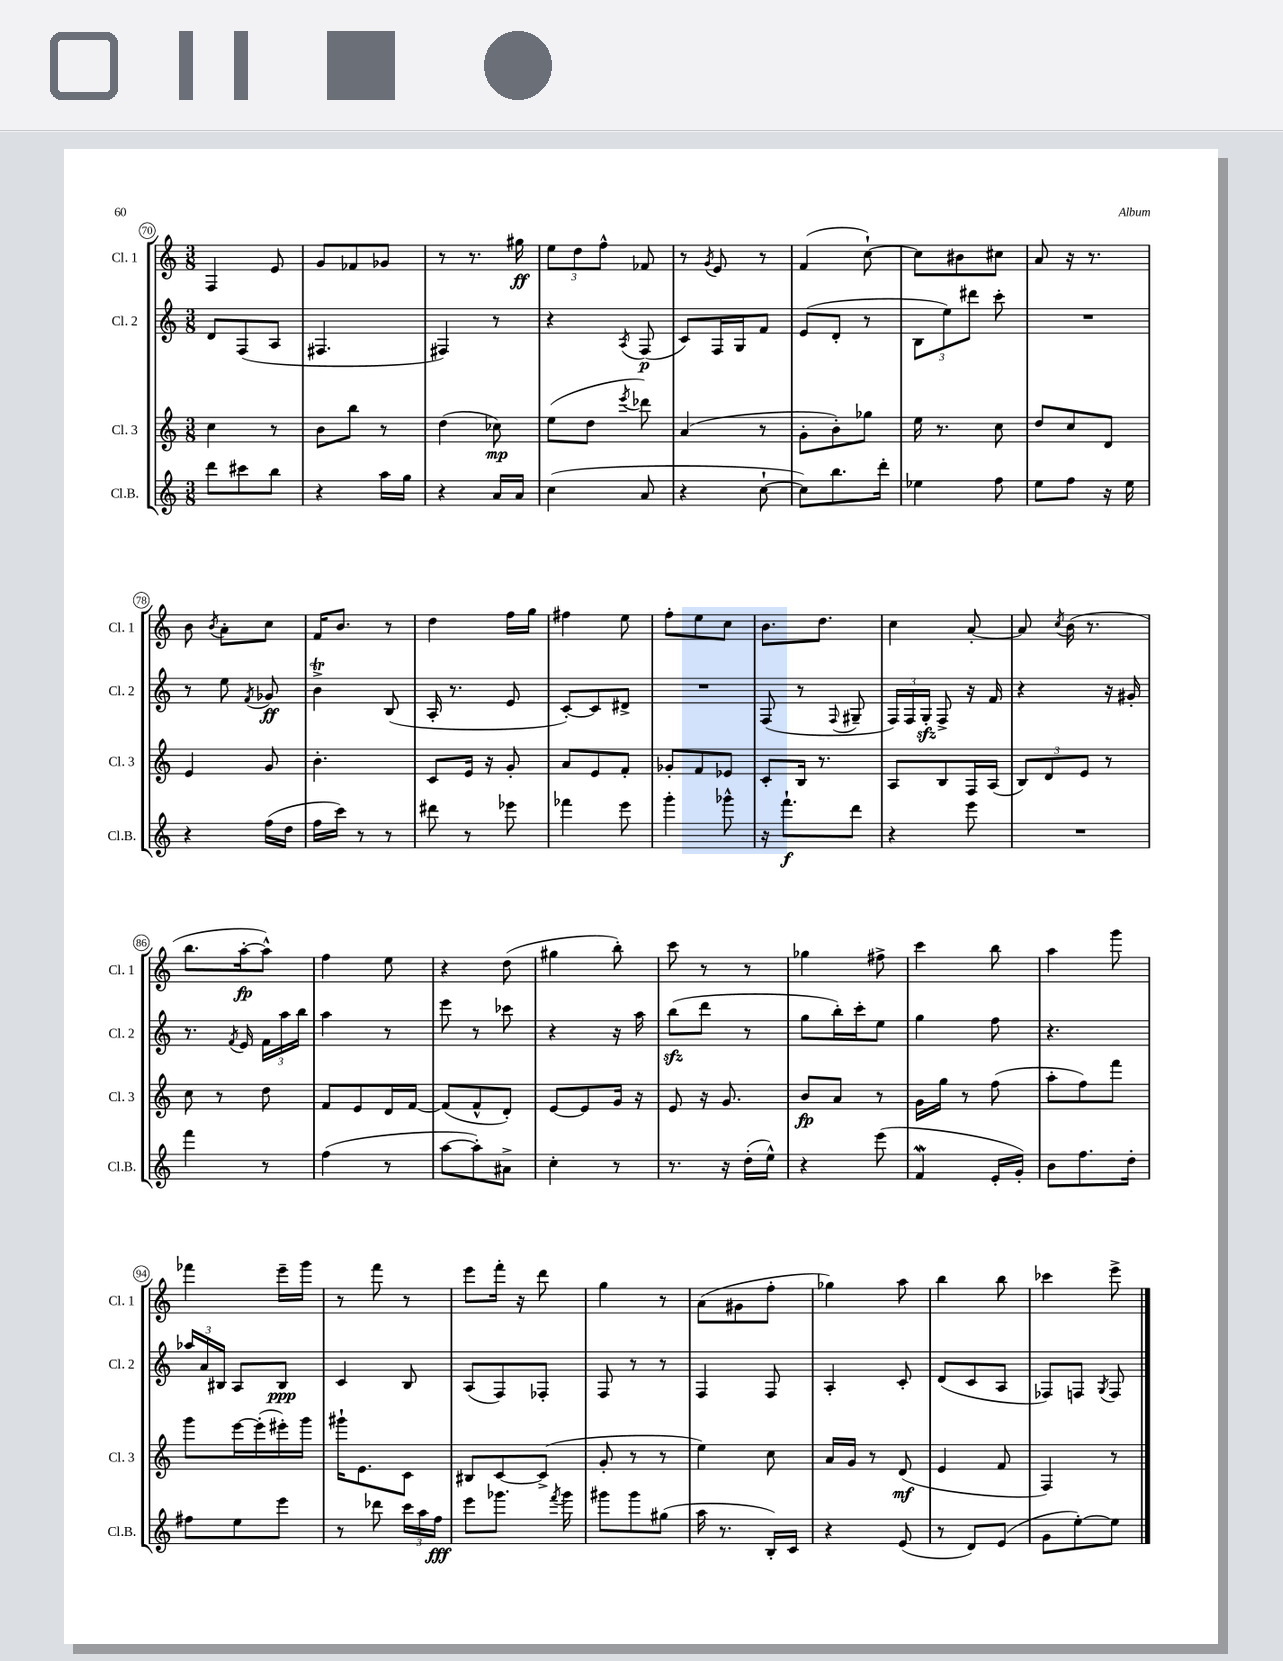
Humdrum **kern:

**kern	**kern	**kern	**kern
*staff4	*staff3	*staff2	*staff1
*clefG2	*clefG2	*clefG2	*clefG2
*k[]	*k[]	*k[]	*k[]
*M3/8	*M3/8	*M3/8	*M3/8
8ddd\L	4cc\	8d/L	4F/
8ccc#\	.	(8F/	.
8bb\J	8r	8A/J	8e/
=	=	=	=
4r	8b\L	4.F#/	8g/L
.	8bb\J	.	8f-/
16aa\LL	8r	.	8g-/J
16gg\JJ	.	.	.
=	=	=	=
4r	(4dd\	4F#/)	8r
.	.	.	8.r
16a/LL	8cc-\)	8r	.
16a/JJ	.	.	16gg#\
=	=	=	=
(4cc\	(8ee\L	4r	12ee\L
.	.	.	12dd\
.	8dd\J	.	.
.	.	.	12ff^^\J
.	8qeee/	8qA/	.
8a/	8ddd-\)	(8F/	8f-/
=	=	=	=
4r	(4a/	8c/L)	8r
.	.	.	8qg/
.	.	16F/L	8e/
.	.	16G/J	.
[8cc`\	8r	8f/J	8r
=	=	=	=
8cc\]L)	8g'\L	(8e/L	(4f/
8.bb\	8b'\)	8d'/J	.
.	8gg-\J	8r	[8cc`\)
16ddd'\Jk	.	.	.
=	=	=	=
4ee-\	16ee\	12B\L	8cc\]L
.	8.r	.	.
.	.	12ee\)	.
.	.	.	8b#\
.	.	12ddd#\J	.
8ff\	8cc\	8ccc'\	8cc#\J
=	=	=	=
8ee\L	8dd/L	4.r	8a/
8ff\J	8cc/	.	16r
.	.	.	8.r
16r	8d/J	.	.
16ee\	.	.	.
=	=	=	=
4r	4e/	8r	8b\
.	.	.	8qb/
.	.	8ee\	8a'\L
.	.	8qf/	.
(16ff\LL	8g/	8g-/	8cc\J
16dd\JJ	.	.	.
=	=	=	=
16ff\LL	4.b'\	4b^\	16f/LK
16ccc\JJ)	.	.	8.b/J
8r	.	.	.
8r	.	(8B/	8r
=	=	=	=
8ddd#\	8c/L	16A'/	4dd\
.	.	8.r	.
8r	16e/Jk	.	.
.	16r	.	.
8eee-\	8g'/	8e/	16ff\LL
.	.	.	16gg\JJ
=	=	=	=
4fff-\	8a/L	[8c'/L)	4ff#\
.	8e/	8c/]	.
8eee\	8f'/J	8d#^/J	8ee\
=	=	=	=
4ggg'\	8g-'/L	4.r	8ff'\L
.	8f/	.	8ee\
8ggg-^^\	8e-/J	.	8cc\J
=	=	=	=
16r	8c'/L	(8F/	8.b\L
8.fff`\L	.	.	.
.	16B/Jk	8r	.
.	8.r	.	8.dd\J
.	.	8qqF/	.
8ddd\J	.	8G#~/	.
=	=	=	=
4r	8A/L	24F/LL)	4cc\
.	.	24F/	.
.	.	24G'/JJ	.
.	8B/	8F^/	.
8eee\	16F/L	16r	[8a'/
.	(16A/JJ	16f/	.
=	=	=	=
4.r	12B/L)	4r	8a/]
.	12d/	.	.
.	.	.	8qcc/
.	.	.	(16b\
.	12e/J	.	.
.	.	.	8.r
.	8r	16r	.
.	.	16g#'/	.
=	=	=	=
4fff\	8cc\	8.r	8.bb\L
.	8r	.	.
.	.	8qf/	.
.	.	16e/	[16aa'\k
8r	8dd\	24f\LL	8aa^^\]J)
.	.	24aa\	.
.	.	24bb\JJ	.
=	=	=	=
(4ff\	8f/L	4aa\	4ff\
.	8e/	.	.
8r	16d/L	8r	8ee\
.	[16f/JJ	.	.
=	=	=	=
[8aa\L	(8f/]L	8eee\	4r
8aa'\])	8f^^/	8r	.
8a#^\J	8d'/J)	8ccc-\	(8dd\
=	=	=	=
4cc'\	[8e/L	4r	4gg#\
.	8e/]	.	.
8r	16g/Jk	16r	8bb'\)
.	16r	16aa\	.
=	=	=	=
8.r	8e/	(8bb\L	8ccc\
.	16r	8ddd\J	8r
16r	8.g/	.	.
(16dd'\LL	.	8r	8r
16ee^^\JJ)	.	.	.
=	=	=	=
4r	8b/L	8gg\L	4gg-\
.	8a/J	16bb'\L)	.
.	.	16ccc'\J	.
(8eee\	8r	8ee\J	8ff#^\
=	=	=	=
4f/	16g\LL	4gg\	4ccc\
.	16gg\JJ	.	.
.	8r	.	.
16e'/LL	(8ff\	8ff\	8bb\
16g'/JJ)	.	.	.
=	=	=	=
8b\L	8aa'\L	4.r	4aa\
8.ff\	8ff\)	.	.
.	8fff\J	.	8ggg\
16dd'\Jk	.	.	.
=	=	=	=
8ff#\L	8ggg\L	24aa-/LL	4fff-\
.	.	24a/	.
.	.	24B#/JJ	.
8ee\	[16eee\L	8A/L	.
.	(16eee'\]	.	.
8eee\J	16eee#'\)	8B#/J	16eee~\LL
.	16ggg\JJ	.	16ggg\JJ
=	=	=	=
8r	16ggg#`\LK	4c/	8r
.	8.e\	.	.
8ddd-\	.	.	8fff\
24ccc\LL	8c\J	8B/	8r
24aa\	.	.	.
24ff\JJ	.	.	.
=	=	=	=
8eee\L	8B#/L	(8A/L	8eee\L
8.ggg-\J	[8c/	8F/)	16fff'\Jk
.	.	.	16r
.	(8c^/]J	8F-'/J	8ddd\
8qfff/	.	.	.
16ggg-\	.	.	.
=	=	=	=
8ggg#\L	8g'/	8F/	4gg\
8ggg#\	8r	8r	.
(8gg#\J	8r	8r	8r
=	=	=	=
16aa\	4ee\)	4F/	(8a\L
8.r	.	.	.
.	.	.	8g#\
16B'/LL)	8cc\	8F/	8ff'\J
16c/JJ	.	.	.
=	=	=	=
4r	16a/LL	4A'/	4gg-\)
.	16g/JJ	.	.
.	8r	.	.
(8e/	(8d/	8c'/	8aa\
=	=	=	=
8r	4e/	(8d/L	4bb\
8d/L)	.	8c/	.
(8e/J	8f/	8A/J	8bb\
=	=	=	=
8g\L	4F/)	8F-/L)	4ccc-\
[8ee'\)	.	8F/J	.
.	.	8qG/	.
8ee\]J	8r	8F/	8eee^\
==	==	==	==
*-	*-	*-	*-
